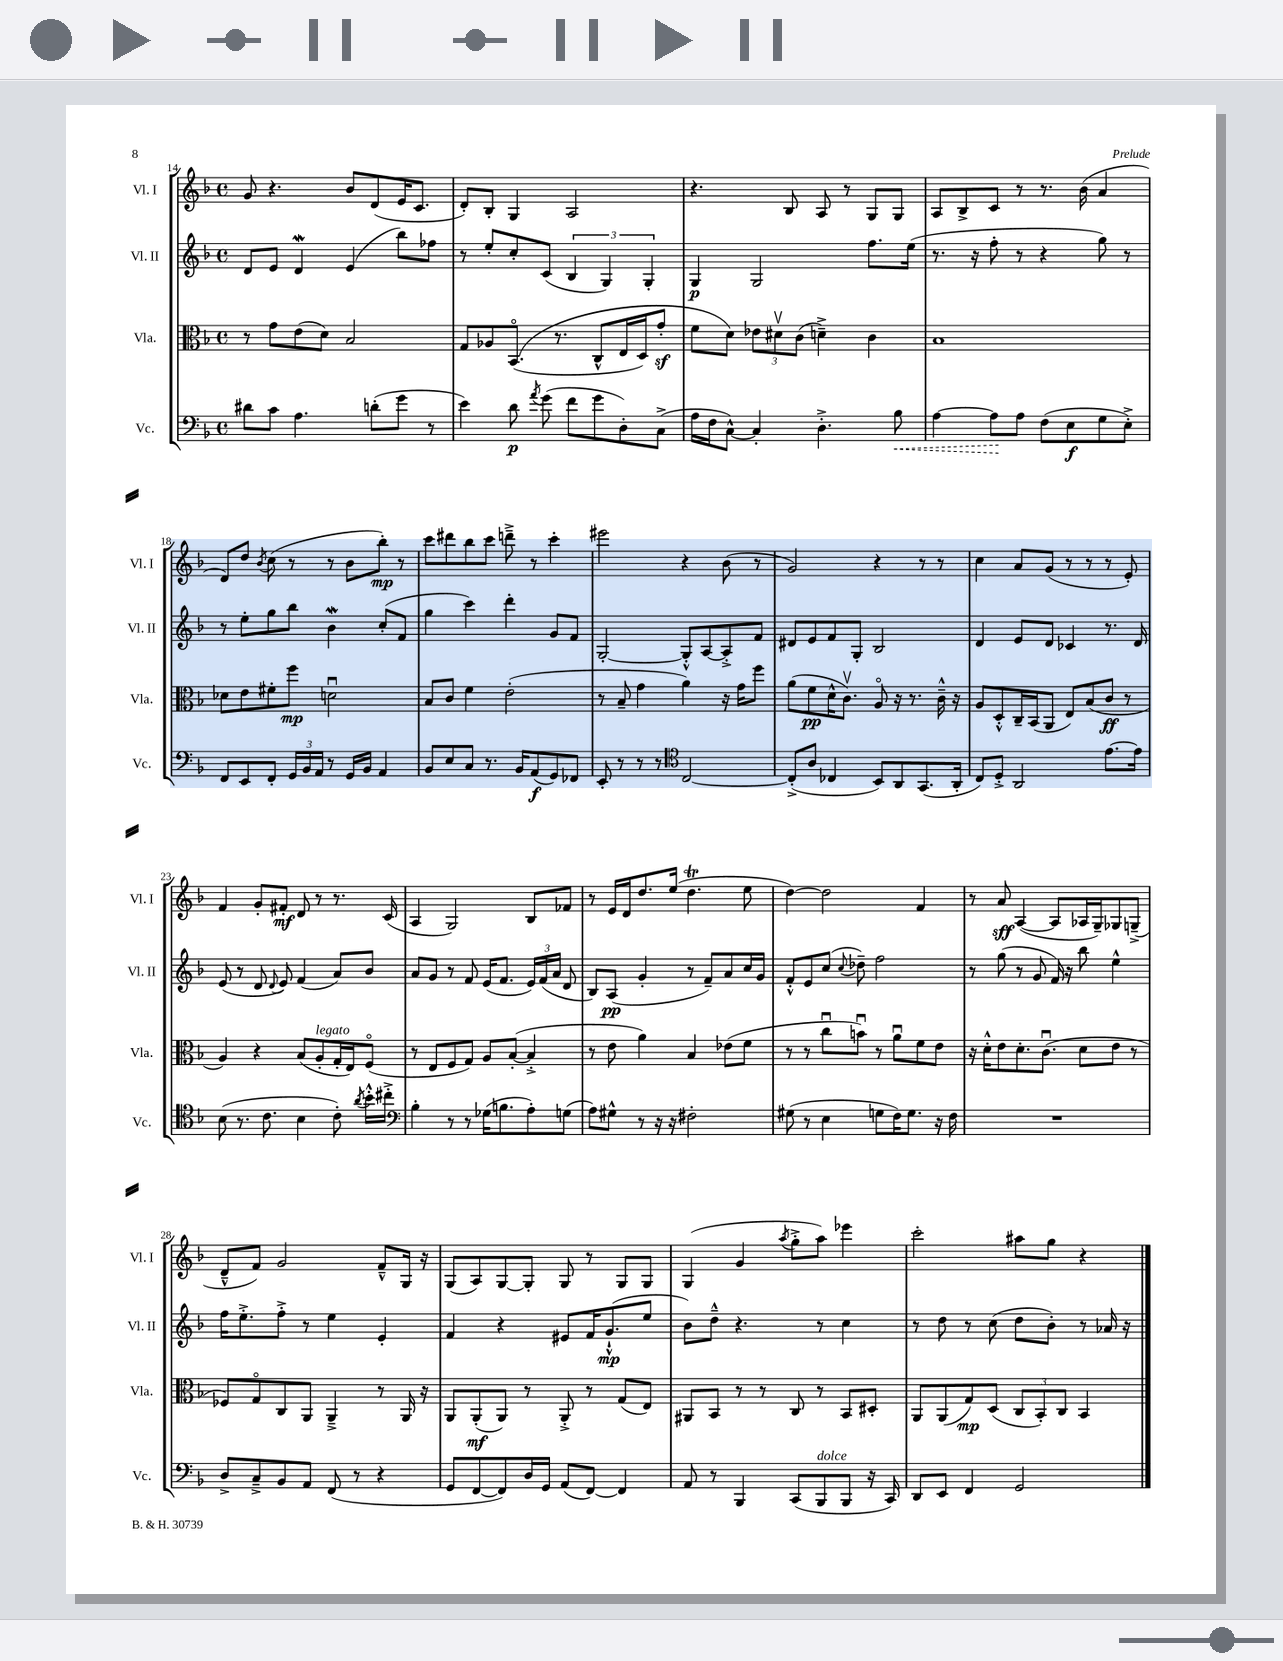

**kern	**kern	**kern	**kern
*staff4	*staff3	*staff2	*staff1
*clefF4	*clefC3	*clefG2	*clefG2
*k[b-]	*k[b-]	*k[b-]	*k[b-]
*M4/4	*M4/4	*M4/4	*M4/4
*met(c)	*met(c)	*met(c)	*met(c)
8d#	8r	8d	8g
8c	8g	8e	4.r
4.A	(8e	4d	.
.	8d)	.	.
.	2B-	(4e	8b-
(8d'	.	.	(8d
8g	.	8bb-)	16e
.	.	.	8.c
8r	.	8ff-	.
=	=	=	=
4e)	8G	8r	8d')
.	8A-	8ee'	8B-'
8d	&((8.BB-o	8cc'	4G
8qa	.	.	.
(8g	.	(8c	.
.	8.r	.	.
8f	.	6B-	2A
8g	8C^^	.	.
.	.	6G)	.
8D')	16E	.	.
.	16D)	.	.
.	.	6G'	.
(8C^	8g'	.	.
=	=	=	=
16A	8f	4G	4.r
16F	.	.	.
[8C^^)	8d&)	.	.
4C']	12e-	2G	.
.	12d#v	.	.
.	.	.	8B-
.	(12c	.	.
4.D'^	4d~^)	.	8A
.	.	.	8r
.	4c	8.ff	8G
8B-	.	.	8G
.	.	(16ee	.
=	=	=	=
[4A	1B-	8.r	8A
.	.	.	8B-^
.	.	16r	.
8A]	.	8ff'	8c
8A	.	8r	8r
(8F	.	4r	8.r
8E	.	.	.
.	.	.	(16b-
8G	.	8gg)	4a
8E'^)	.	8r	.
=	=	=	=
8FF	8d-	8r	8d)
8EE	8e	8ee'	8dd
.	.	.	8qb-
8FF'	8f#'	8gg	(8cc
24GG	8ff	8bb-	8r
24BB-	.	.	.
24AA	.	.	.
8r	2du	4b-	8r
16GG	.	.	8b-
16BB-	.	.	.
4AA	.	(8cc'	8bb-')
.	.	8f	8r
=	=	=	=
8BB-	8B-	4gg	8ccc
8E	8c	.	8ddd#
8C	4f	4ccc)	8bb-
8.r	.	.	8ccc
.	(2e'	4ddd'	8ddd~^
16BB-	.	.	.
(8AA	.	.	8r
8GG)	.	8g	4ccc'
8FF-	.	8f	.
=	=	=	=
8EE'	8r	[2G'	2eee#
8r	8B-~	.	.
8r	4g	.	.
8r	.	.	.
*clefC4	*	*	*
[2C	4a)	8G'^^]	4r
.	.	[8A	.
.	16r	8A'^]	(8b-
.	16g	.	.
.	8ff	8f	8r
=	=	=	=
(8C'^]	(8a	8d#	2g)
8A	8f	8e	.
4C-	16d^^	8f	.
.	8.cv)	.	.
.	.	8G'	.
8BB-)	8Ao	2B-	4r
8AA	16r	.	.
.	8.r	.	.
(8.GG	.	.	8r
.	16c~^^	.	8r
16AA'	16r	.	.
=	=	=	=
8C)	8A	4d	4cc
8D'^	8D'^^	.	.
2AA	16C~	8e	8a
.	(16BB-	.	.
.	8AA	8d	(8g
.	8E)	4c-	8r
.	(8B-	.	8r
[8.e	8c	8.r	8r
.	8r	.	8e')
16e]	.	16d	.
=	=	=	=
(8B-	4A)	(8e	4f
8.r	.	8r	.
.	4r	8d	8g'
8.c	.	.	.
.	.	8qqd	.
.	.	8e)	8f#'
4B-	(8B-	(4f	8d
.	8A'	.	8r
8c')	16G'	8a)	8.r
.	16E)	.	.
8qa	.	.	.
16b-'^^	(8Fo	8b-	.
16cc#'^	.	.	(16c
=	=	=	=
*clefF4	*	*	*
4B-'	8r	8a	4A
.	8E	8g	.
8r	8F	8r	2G)
8r	8G)	8f	.
(16G-	8A	(16e	.
8.B	.	8.f	.
.	([8B-'	.	.
8A')	4B-'^]	24e)	8B-
.	.	(24f	.
.	.	24a	.
(8G	.	8d	8f-
=	=	=	=
8A)	8r	8B-)	8r
8G#^^	8e	(8A	16e
.	.	.	16d
8r	4a)	4g'	8.dd
16r	.	.	.
16r	.	.	(16ee
2F#'	4B-	8r	4.dd
.	.	8f~)	.
.	(8e-	8a	.
.	8f	16cc	8ee
.	.	16g	.
=	=	=	=
(8G#	8r	8f'^^	[4dd)
8r	8r	8e	.
4E	8ccu	(8cc	2dd]
.	.	8qqcc	.
.	8bu)	8dd-~)	.
8G	8r	2ff	.
16F)	8au	.	.
8.G	.	.	.
.	8f	.	4f
16r	8e	.	.
16F	.	.	.
=	=	=	=
1r	16r	8r	8r
.	16d'^^	.	.
.	8e	(8gg	8a
.	8.d'	8r	([4A
.	.	8g	.
.	(8.cu	.	.
.	.	16f)	8A]
.	.	16r	.
.	8d	8bb-	16A-
.	.	.	16G~)
.	8e	4ee^^	8G-
.	8r	.	(8G~^
=	=	=	=
8D^	8F-)	16ff	8d~^^
.	.	8.ee'^	.
8C~^	8Go	.	8f)
8BB-	8C	8ff'^	2g
8AA	8AA	8r	.
(8FF	4AA~^	4ee	.
8r	.	.	.
4r	8r	4e'	8f~^^
.	16AA	.	16G
.	16r	.	16r
=	=	=	=
8GG	8AA	4f	(8G
[8FF	(8AA'	.	8A)
8FF])	8AA)	4r	[8G
16D	8r	.	8G']
16GG	.	.	.
(8AA	8AA'^	8e#	8G
[8FF)	8r	16f	8r
.	.	(8.g`^^	.
4FF]	(8G	.	8G
.	8E)	8ee	8G
=	=	=	=
8AA	8AA#	8b-)	(4G
8r	8BB-	8dd~^^	.
4BBB-	8r	4.r	4g
.	8r	.	.
.	.	.	8qaa
(8CC	8C	.	8gg'^
8BBB-	8r	8r	8aa)
8BBB-	8BB-	4cc	4eee-
16r	8D#'	.	.
16CC)	.	.	.
=	=	=	=
8DD	8AA	8r	2ccc'
8EE	(8AA	8dd	.
4FF	8G)	8r	.
.	(8D	(8cc	.
2GG	12C	8dd	8aa#
.	12BB-')	.	.
.	.	8b-')	8gg
.	12C	.	.
.	4BB-	8r	4r
.	.	16a-	.
.	.	16r	.
==	==	==	==
*-	*-	*-	*-
